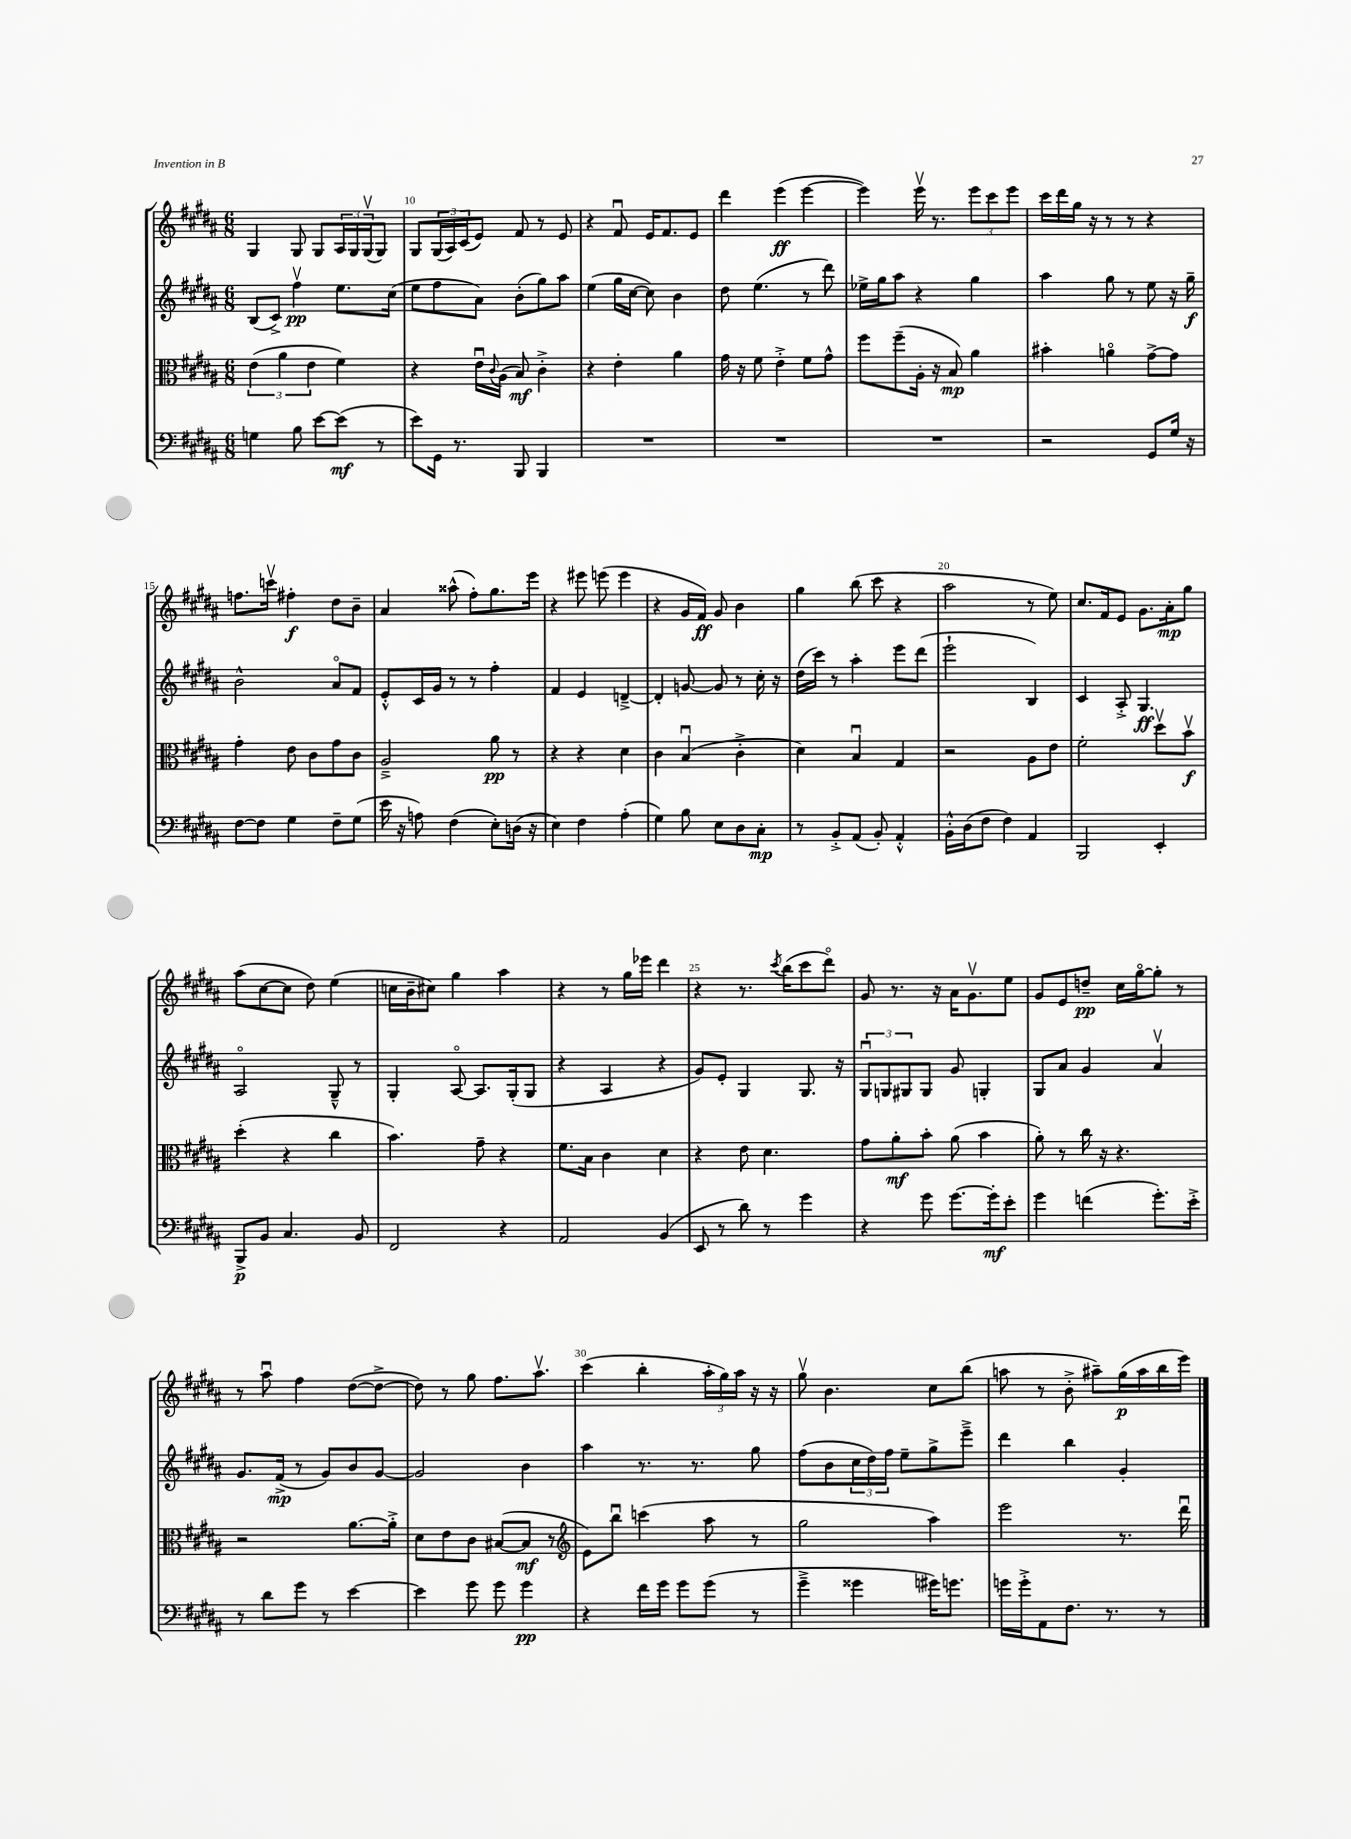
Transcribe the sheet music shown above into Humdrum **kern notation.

**kern	**dynam	**kern	**dynam	**kern	**dynam	**kern	**dynam
*part4	*part4	*part3	*part3	*part2	*part2	*part1	*part1
*staff4	*staff4	*staff3	*staff3	*staff2	*staff2	*staff1	*staff1
*clefF4	*	*clefC3	*	*clefG2	*	*clefG2	*
*k[f#c#g#d#a#]	*	*k[f#c#g#d#a#]	*	*k[f#c#g#d#a#]	*	*k[f#c#g#d#a#]	*
*M6/8	*	*M6/8	*	*M6/8	*	*M6/8	*
=9	=9	=9	=9	=9	=9	=9	=9
4Gn\	.	(6e\	.	(8B/L	.	4G#/	.
.	.	.	.	8c#^/J)	.	.	.
.	.	6a#\	.	.	.	.	.
8B\	.	.	.	4ff#v\	pp	8G#/	.
.	.	6e\	.	.	.	.	.
[8e\L	.	.	.	.	.	8G#/L	.
(8e\J]	mf	4f#\)	.	8.ee\L	.	24A#/L	.
.	.	.	.	.	.	24G#/	.
.	.	.	.	.	.	(24G#v/J	.
8r	.	.	.	.	.	8G#/J)	.
.	.	.	.	(16cc#\Jk	.	.	.
=10	=10	=10	=10	=10	=10	=10	=10
8e\L)	.	4r	.	8ee\L	.	8G#/L	.
16GG#\Jk	.	.	.	8ff#\	.	(24G#/L	.
.	.	.	.	.	.	24A#/)	.
8.r	.	.	.	.	.	.	.
.	.	.	.	.	.	(24c#/J	.
.	.	16eu\LL	.	8a#\J)	.	8e/J)	.
.	.	8qqc#/	.	.	.	.	.
.	.	(16A#\JJ	.	.	.	.	.
8BBB/	.	8B/)	mf	(8b'\L	.	8f#/	.
4BBB/	.	4c#'^\	.	8gg#\)	.	8r	.
.	.	.	.	8aa#\J	.	8e/	.
=11	=11	=11	=11	=11	=11	=11	=11
2.r	.	4r	.	(4ee\	.	4r	.
.	.	4e'\	.	16gg#\LL	.	8f#u/	.
.	.	.	.	[16cc#\JJ	.	.	.
.	.	.	.	8cc#\])	.	16e/KL	.
.	.	.	.	.	.	8.f#/	.
.	.	4a#\	.	4b\	.	.	.
.	.	.	.	.	.	8e/J	.
=12	=12	=12	=12	=12	=12	=12	=12
2.r	.	16g#\	.	8dd#\	.	4ddd#\	.
.	.	16r	.	.	.	.	.
.	.	8f#\	.	(4.ee\	.	.	.
.	.	4e'^\	.	.	.	(4eee\	ff
.	.	8f#\L	.	8r	.	[4eee\	.
.	.	8g#^^\J	.	8ddd#\)	.	.	.
=13	=13	=13	=13	=13	=13	=13	=13
2.r	.	8ff#\L	.	16ee-X^\LL	.	4eee\])	.
.	.	.	.	16gg#\J	.	.	.
.	.	(8ff#~\	.	8aa#\J	.	.	.
.	.	16A#'\Jk	.	4r	.	16eeev\	.
.	.	16r	.	.	.	8.r	.
.	.	8B/)	mp	.	.	.	.
.	.	4a#\	.	4gg#\	.	12eee\L	.
.	.	.	.	.	.	12ccc#\	.
.	.	.	.	.	.	12eee\J	.
=14	=14	=14	=14	=14	=14	=14	=14
2r	.	4b#X'\	.	4aa#\	.	16ccc#\LL	.
.	.	.	.	.	.	16ddd#\	.
.	.	.	.	.	.	16gg#\JJ	.
.	.	.	.	.	.	16r	.
.	.	4an\	.	8gg#\	.	8r	.
.	.	.	.	8r	.	8r	.
8GG#/L	.	[8g#^\L	.	8ee\	.	4r	.
16G#/Jk	.	8g#\J]	.	16r	.	.	.
16r	.	.	.	16gg#~\	f	.	.
!!LO:LB:g=z
=15	=15	=15	=15	=15	=15	=15	=15
[8F#\L	.	4g#'\	.	2b^^\	.	8.ffn\L	.
8F#\J]	.	.	.	.	.	.	.
.	.	.	.	.	.	16cccnv\Jk	.
4G#\	.	8e\	.	.	.	4ff#X'\	f
.	.	8c#\L	.	.	.	.	.
8F#~\L	.	8g#\	.	8a#/L	.	8dd#\L	.
(8G#\J	.	8c#\J	.	8f#/J	.	8b~\J	.
=16	=16	=16	=16	=16	=16	=16	=16
16e\	.	2A#~^/	.	8e'^^/L	.	4a#/	.
16r	.	.	.	.	.	.	.
8An\)	.	.	.	16c#/L	.	.	.
.	.	.	.	16g#/JJ	.	.	.
(4F#\	.	.	.	8r	.	(8aa##X^^\	.
.	.	.	.	8r	.	8ff#'\L)	.
8E'\L)	.	8a#\	pp	4ff#'\	.	8.gg#\	.
(16Dn\Jk	.	8r	.	.	.	.	.
16r	.	.	.	.	.	16eee\Jk	.
=17	=17	=17	=17	=17	=17	=17	=17
4E\)	.	4r	.	4f#/	.	4r	.
4F#\	.	4r	.	4e/	.	8eee#X\	.
.	.	.	.	.	.	(8eeen\	.
(4A#'\	.	4d#\	.	[4dn~^/	.	4eee\	.
=18	=18	=18	=18	=18	=18	=18	=18
4G#\)	.	4c#\	.	4d'/]	.	4r	.
8B\	.	(4Bu/	.	[8gn/	.	16g#/LL	.
.	.	.	.	.	.	16f#/JJ)	ff
8E\L	.	.	.	8g/]	.	8g#/	.
8D#\	.	4c#'^\	.	8r	.	4b\	.
8C#'\J	mp	.	.	16cc#'\	.	.	.
.	.	.	.	16r	.	.	.
=19	=19	=19	=19	=19	=19	=19	=19
8r	.	4d#\)	.	(16dd#\LL	.	4gg#\	.
.	.	.	.	16ccc#\JJ)	.	.	.
8BB'^/L	.	.	.	8r	.	.	.
(8AA#/J	.	4Bu/	.	4aa#'\	.	(8bb\	.
8BB'/)	.	.	.	.	.	8ccc#\	.
4AA#'^^/	.	4G#/	.	8eee\L	.	4r	.
.	.	.	.	(8ddd#\J	.	.	.
=20	=20	=20	=20	=20	=20	=20	=20
16BB'^^\LL	.	2r	.	2eee`\	.	2aa#\	.
(16D#\J	.	.	.	.	.	.	.
8F#\J	.	.	.	.	.	.	.
4F#\)	.	.	.	.	.	.	.
4AA#/	.	8A#\L	.	4B/)	.	8r	.
.	.	8e\J	.	.	.	8ee\)	.
=21	=21	=21	=21	=21	=21	=21	=21
2BBB/	.	2f#'\	.	4c#/	.	8.cc#/L	.
.	.	.	.	.	.	16f#/k	.
.	.	.	.	8A#'^/	.	8e/J	.
.	.	.	.	4.G#/	ff	8.g#\L	.
4EE'/	.	8dd#v\L	.	.	.	.	.
.	.	.	.	.	.	16a#'\k	mp
.	.	8bv\J	f	.	.	8gg#\J	.
!!LO:LB:g=z
=22	=22	=22	=22	=22	=22	=22	=22
8BBB^/L	p	(4dd#'\	.	2A#/	.	(8aa#\L	.
8BB/J	.	.	.	.	.	[8cc#\	.
4.C#/	.	4r	.	.	.	8cc#\J]	.
.	.	.	.	.	.	8dd#\)	.
.	.	4cc#\	.	8G#~^^/	.	(4ee\	.
8BB/	.	.	.	8r	.	.	.
=23	=23	=23	=23	=23	=23	=23	=23
2FF#/	.	4.b\)	.	4G#'/	.	16ccn\LL	.
.	.	.	.	.	.	16b~\J	.
.	.	.	.	.	.	8cc#X\J)	.
.	.	.	.	[8A#/	.	4gg#\	.
.	.	8g#~\	.	8.A#/L]	.	.	.
4r	.	4r	.	.	.	4aa#\	.
.	.	.	.	(16G#'/k	.	.	.
.	.	.	.	8G#/J	.	.	.
=24	=24	=24	=24	=24	=24	=24	=24
2AA#/	.	8.f#\L	.	4r	.	4r	.
.	.	16B\Jk	.	.	.	.	.
.	.	4c#\	.	4A#/	.	8r	.
.	.	.	.	.	.	16gg#\LL	.
.	.	.	.	.	.	16eee-X\JJ	.
(4BB/	.	4d#\	.	4r	.	4ddd#\	.
=25	=25	=25	=25	=25	=25	=25	=25
8EE/	.	4r	.	8g#/L)	.	4r	.
8r	.	.	.	8e'/J	.	.	.
8d#\)	.	8e\	.	4G#/	.	8.r	.
8r	.	4.d#\	.	.	.	.	.
.	.	.	.	.	.	8qccc#/	.
.	.	.	.	.	.	(16bb\KL	.
4g#\	.	.	.	8.G#/	.	8ccc#\	.
.	.	.	.	.	.	8ddd#\J)	.
.	.	.	.	16r	.	.	.
=26	=26	=26	=26	=26	=26	=26	=26
4r	.	8g#\L	.	12G#u/L	.	8g#/	.
.	.	.	.	12Gn/	.	.	.
.	.	8a#'\	mf	.	.	8.r	.
.	.	.	.	12G#X/	.	.	.
8g#\	.	8b'\J	.	8G#/J	.	.	.
.	.	.	.	.	.	16r	.
[8.g#\L	.	(8a#\	.	8g#/	.	16a#\KL	.
.	.	.	.	.	.	8.g#v\	.
.	.	4b\	.	4Gn'/	.	.	.
16g#'\k]	mf	.	.	.	.	.	.
8e'\J	.	.	.	.	.	8ee\J	.
=27	=27	=27	=27	=27	=27	=27	=27
4g#\	.	8a#'\)	.	8G#/L	.	8g#/L	.
.	.	8r	.	8a#/J	.	8e/	.
(4fn\	.	16cc#\	.	4g#/	.	8ddn~/J	pp
.	.	16r	.	.	.	.	.
.	.	4.r	.	.	.	16cc#\LL	.
.	.	.	.	.	.	[16gg#\J	.
8.g#'\L)	.	.	.	4a#v/	.	8gg#'\J]	.
.	.	.	.	.	.	8r	.
16e'^\Jk	.	.	.	.	.	.	.
!!LO:LB:g=z
=28	=28	=28	=28	=28	=28	=28	=28
8r	.	2r	.	8.g#/L	.	8r	.
8d#\L	.	.	.	.	.	8aa#u\	.
.	.	.	.	(16f#^/Jk	mp	.	.
8g#\J	.	.	.	8r	.	4ff#\	.
8r	.	.	.	8g#/L)	.	.	.
[4e\	.	[8.a#\L	.	8b/	.	([8dd#\L	.
.	.	.	.	[8g#/J	.	8dd#^\J_	.
.	.	16a#'^\Jk]	.	.	.	.	.
=29	=29	=29	=29	=29	=29	=29	=29
4e\]	.	8d#\L	.	2g#/]	.	8dd#\])	.
.	.	8e\	.	.	.	8r	.
8g#\	.	8c#\J	.	.	.	8gg#\	.
8g#\	.	([8B#X/L	.	.	.	8.ff#\L	.
4g#\	pp	8B#/J]	mf	4b\	.	.	.
.	.	.	.	.	.	8.aa#v\J	.
.	.	8r	.	.	.	.	.
=30	=30	=30	=30	=30	=30	=30	=30
*	*	*clefG2	*	*	*	*	*
4r	.	8e\L)	.	4aa#\	.	(4ccc#\	.
.	.	8bbu\J	.	.	.	.	.
16f#\LL	.	(4cccn\	.	8.r	.	4bb'\	.
16g#\JJ	.	.	.	.	.	.	.
8g#\L	.	.	.	.	.	.	.
.	.	.	.	8.r	.	.	.
(8g#\J	.	8aa#\	.	.	.	24aa#'\LL	.
.	.	.	.	.	.	24gg#\)	.
.	.	.	.	.	.	24aa#\JJ	.
8r	.	8r	.	8gg#\	.	16r	.
.	.	.	.	.	.	16r	.
=31	=31	=31	=31	=31	=31	=31	=31
4g#~^\	.	2gg#\	.	(8ff#\L	.	8gg#v\	.
.	.	.	.	8b\	.	4.b\	.
4g##X\	.	.	.	24cc#\L	.	.	.
.	.	.	.	24dd#\)	.	.	.
.	.	.	.	24ff#\JJ	.	.	.
.	.	.	.	8ee~\L	.	.	.
16g#X\KL)	.	4aa#\)	.	8gg#^\	.	8cc#\L	.
8.gn\J	.	.	.	.	.	.	.
.	.	.	.	8eee~^\J	.	(8bb\J	.
=32	=32	=32	=32	=32	=32	=32	=32
16gn\LL	.	2eee\	.	4ddd#\	.	8aan\	.
16g'^\J	.	.	.	.	.	.	.
8AA#\	.	.	.	.	.	8r	.
8.F#\J	.	.	.	4bb\	.	8b'^\	.
.	.	.	.	.	.	8aa#X~\L)	.
8.r	.	.	.	.	.	.	.
.	.	8.r	.	4g#'/	.	(16gg#\L	p
.	.	.	.	.	.	16aa#\	.
8r	.	.	.	.	.	16bb\	.
.	.	16ddd#u\	.	.	.	16eee\JJ)	.
==	==	==	==	==	==	==	==
*-	*-	*-	*-	*-	*-	*-	*-
